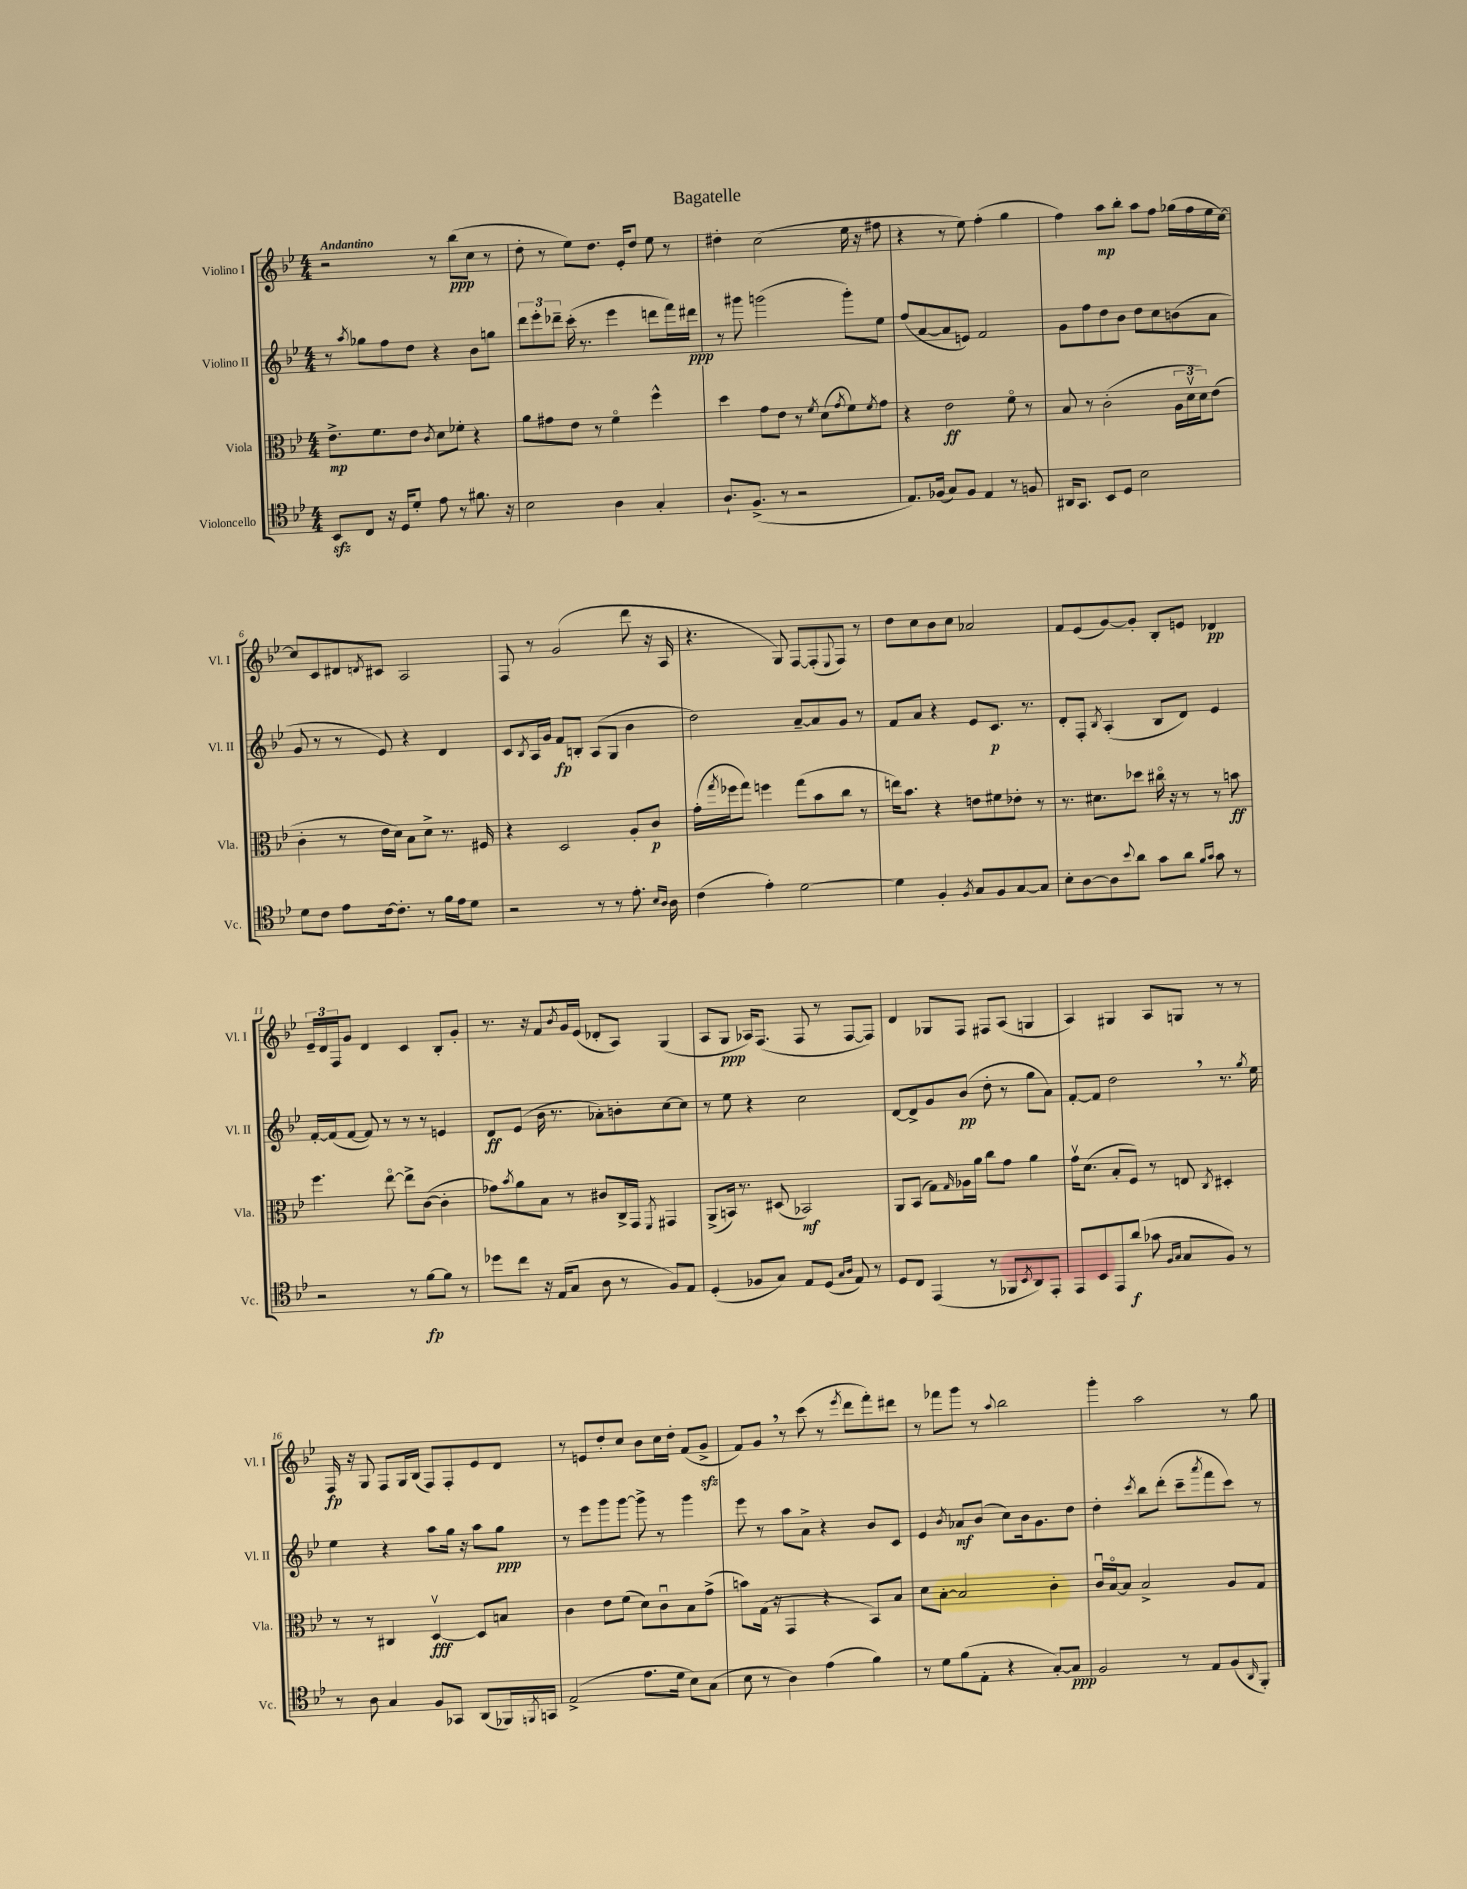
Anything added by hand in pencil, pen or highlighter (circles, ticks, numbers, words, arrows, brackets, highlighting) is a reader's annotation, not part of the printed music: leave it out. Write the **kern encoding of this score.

**kern	**kern	**kern	**kern
*staff4	*staff3	*staff2	*staff1
*clefC4	*clefC3	*clefG2	*clefG2
*k[b-e-]	*k[b-e-]	*k[b-e-]	*k[b-e-]
*M4/4	*M4/4	*M4/4	*M4/4
8BB-/L	8.e-^\L	8r	2r
.	.	8qaa/	.
8C/J	.	8gg-\L	.
.	8.f\	.	.
16r	.	8ff\	.
16D/LK	.	.	.
8d'/J	8e-\J	8dd\J	.
.	8qc/	.	.
8e-\	8d\L	4r	8r
8r	8f-'\J	.	(8bb-\L
8.f#\	4r	8b-\L	8cc\J
.	.	8gg\J	8r
16r	.	.	.
=	=	=	=
2B-\	8a\L	12ddd\L	8dd'\
.	.	12eee-'\	.
.	8g#\	.	8r
.	.	12ddd-~\J	.
.	8e-\J	(16ccc'\	8ee-\L)
.	.	8.r	.
.	8r	.	8.dd\J
4A\	4fo\	4eee-\	.
.	.	.	16e-'/LK
.	.	.	8dd/J
4G'/	4ff^^\	8ddd\L	8ee-\
.	.	16fff\L)	8r
.	.	16ddd#\JJ	.
=	=	=	=
8.A`/L	4dd\	8r	4dd#'\
.	.	8ggg#\	.
(8.F^/J	.	.	.
.	8g\L	(2ggg\	(2cc\
8r	8e-\J	.	.
2r	8r	.	.
.	8qf/	.	.
.	(8d\L	.	.
.	8qg/	.	.
.	8f\)	8ggg'\L)	16ee-\
.	.	.	16r
.	8qf/	.	.
.	8g\J	8ee-\J	8ff#\
=	=	=	=
8.E-/L)	4r	(8ff/L	4r
.	.	[8a/	.
(16F-/Jk	.	.	.
8G/L)	2e-\	8a/]	8r
8F-/J	.	8e/J)	8ee-\)
4E-/	.	2f/	(4ff'\
8r	8fo\	.	4gg\
8F/	8r	.	.
=	=	=	=
16AA#/LK	8B-/	8g\L	4ff\)
8.GG/J	.	.	.
.	8r	8ff\	.
8BB-/L	(2c'\	8dd\	8aa\L
8D/J	.	8b-\J	8bb-'\J
2B-\	.	8dd\L	8aa\L
.	.	8cc\	8ff\J
.	24A\LL	(8b\	(16gg-\LL
.	24dv\	.	.
.	.	.	16ff\
.	24d\J)	.	.
.	(8e-\J	8a\J	16ee-\
.	.	.	[16cc\JJ)
=	=	=	=
8d\L	4c'\	8g/	8cc/]L
8c\J	.	8r	8c/
8e-\L	8r	8r	8d#/
.	.	.	8qd/
[16c\k	16e-\LL	8e-/)	8c#/J
8.c'\]J	16d\JJ)	.	.
.	8B-\L	4r	2A/
8r	8d^\J	.	.
16f\LL	8.r	4d/	.
16e-\J	.	.	.
8d\J	.	.	.
.	16F#/	.	.
=	=	=	=
2r	4r	8c/L	8F/
.	.	8qB-/	.
.	.	16A/L	8r
.	.	16g/JJ	.
.	2D/	8f/L	(2g/
.	.	8B'/J	.
8r	.	(8A/L	.
8r	.	8G/J	.
8.e-'\	8A'/L	4b-\	8ddd\
.	8c/J	.	16r
16qqB-/LL	.	.	.
16qqA/JJ	.	.	.
16A\	.	.	16A/
=	=	=	=
(4c\	(16g'\LL	2dd\)	4.r
.	8qgg/	.	.
.	16ff-\J	.	.
.	8gg\J)	.	.
4e-'\)	4ff\	.	.
.	.	.	8G/)
[2d\	(8gg\L	[8a~/L	[8F/L
.	8b-\	8a/]	(8F'/]
.	.	.	8qqE-/
.	8cc\J	8g/J	8F/J)
.	8r	8r	8r
=	=	=	=
4d\]	16ee\LK)	8f/L	8dd\L
.	8.b-\J	.	.
.	.	8a/J	8cc\
4F'/	4r	4r	8b-\
.	.	.	8cc\J
8qF/	.	.	.
8G/L	8e\L	8e-/L	2a-/
8F/	8f#\	8.c/J	.
[8G/	8e-'\J	.	.
.	.	8.r	.
8G/]J	8r	.	.
=	=	=	=
8B-'\L	8.r	8d'/L	8f/L
[8A\	.	8F'/J	(8e-/
.	8.d#\L	.	.
.	.	8qB-/	.
8A\]	.	(4A'/	[8g/)
8qqb-/	.	.	.
8a\J	8dd-\J	.	8g'/]J
8g\L	16cc#o\	8B-/L	8B-'/L
.	16r	.	.
8a\J	8r	8d/J)	8e/J
16qqf/LL	.	.	.
16qqg/JJ	.	.	.
8g\	8r	4e-/	4d-/
8r	8b\	.	.
=	=	=	=
2r	4.ff\	[16f'/LL	24e-~/LL
.	.	.	24d/
.	.	(16f/]J	.
.	.	.	24F/J
.	.	[8f/J	8g/J
.	.	8f/])	4d/
.	[8ee-o\	8r	.
8r	8ee-^\]L	8r	4c/
[8f\L	([8c\J	8r	.
8f\]J	4c'\]	4e/	8B-'/L
8r	.	.	8g'/J
=	=	=	=
8dd-\L	8g-\L)	8d/L	8.r
.	8qb-/	.	.
8cc\J	8a\	(8e-/J	.
.	.	.	16r
16r	8B-\J	16b-\	8f/L
(16E-/LK	.	8.r	.
.	.	.	8qb-/
8G/J	8r	.	16g/L
.	.	.	(16e-/JJ
8A\	8c#/L	8a-'\L)	8d-'/L
8r	16C^/L	8b'\	8A/J)
.	16GG/JJ	.	.
.	8qFF/	.	.
8F/L)	4GG#/	[8cc\	(4G/
8E-/J	.	8cc\]J	.
=	=	=	=
(4D'/	(8AA^/L	8r	8A/L
.	16BB/Jk)	8ee-\	8G/J
.	8.r	.	.
8F-/L	.	4r	16A-/LK)
.	.	.	(8.F/J
8G/J)	(8D#/	.	.
8E-/L	2BB-/)	2cc\	8F/
(8D/J	.	.	8r
16qqG/LL	.	.	.
16qqA/JJ	.	.	.
8E-/)	.	.	[8F/L
8r	.	.	8F/]J)
=	=	=	=
8D/L	8AA/L	[8d/L	4d/
8C/J	(8BB-/J	8d^/]	.
(4EE-/	8G\L)	8g/	8G-/L
.	16qqG/	.	.
.	16A-\L	(8b-/J	8F/J
.	16a\JJ	.	.
8r	8cc\L	8dd'\	8F#/L
8FF-/L	8g\J	8r	(8A/J
8qBB-/	.	.	.
8AA/)	4a\	8gg\L	4G/
8EE-'/J	.	8a\J)	.
=	=	=	=
8EE-/L	16gv\LK	[8f'/L	4A/)
.	(8.d\J	.	.
8BB-/	.	8f/]J	.
8EE-/	8B-'/L	2dd\	4G#/
(8a/J	8F/J)	.	.
8g-\	8r	.	8A/L
16qqF/LL	.	.	.
16qqG/JJ	.	.	.
8G/L	8E/	.	8G/J
.	8qC/	.	.
8F/J)	4D#'/	8.r	8r
8r	.	.	8r
.	.	8qgg/	.
.	.	16ee-\	.
=	=	=	=
8r	8r	4ee-\	16F/
.	.	.	16r
8A\	8r	.	8G/
4G/	4C#/	4r	8F/L
.	.	.	16G/L
.	.	.	(16B-/JJ
8F/L	[4Dv/	8aa\L	8F/L)
8GG-/J	.	16gg\Jk	8F'/
.	.	16r	.
(8AA/L	8D/]L	8aa\L	8e-/
16FF-/L)	8B/J	8gg\J	8d/J
8qFF/	.	.	.
16GG/JJ	.	.	.
=	=	=	=
(2E-^/	4c\	8r	8r
.	.	8eee-\L	8e/L
.	8e-\L	8ggg\	8dd'/
.	(8f\J	[8ggg\J	8cc/J
8.e-\L	8d\L)	8ggg^\]	8b-\L
.	8cu\	8r	16cc\L
16d\Jk	.	.	16dd'\JJ
8B-\L)	8B-\	4ggg\	(8f/L
(8G\J	(8g^\J	.	8g^/J
=	=	=	=
8B-\	8b\L)	8eee-\	8f/L)
8r	(16G\Jk	8r	8g/J
.	16r	.	.
4A\)	4GG/	8aa\L	8r
.	.	8a^\J	(8ccc\
(4e-\	4r	4r	8r
.	.	.	8qeee-/
.	.	.	8ddd\L
4f\)	8BB-/L)	8b-/L	8fff'\)
.	8B-/J	8c/J	8ddd#\J
=	=	=	=
8r	8d\L	4e-/	8r
8d\L	[8B-'\J	.	8fff-\L
.	.	8qb-/	.
(8f\	2B-/]	8a-/L	8ggg\J
8E-'\J	.	(8b-/J	8r
.	.	.	8qqaa/
4r	.	8cc\L)	2bb-\
.	.	16b-\k	.
.	.	8.g\	.
[8G'/L)	4c'\	.	.
8G/]J	.	8dd\J	.
=	=	=	=
2F/	16cu/LL	4dd'\	4ggg'\
.	[16B-o/J	.	.
.	8B-/]J	.	.
.	.	8qccc/	.
.	2B-^/	8bb-\L	2aa\
.	.	(8ddd'\J	.
8r	.	8ccc~\L	.
.	.	8qaaa/	.
8E-/L	.	8fff\	.
(8F/	8A/L	8ccc\J)	8r
16qqAA/	.	.	.
8FF'/J)	8G/J	8r	8gg\
==	==	==	==
*-	*-	*-	*-
